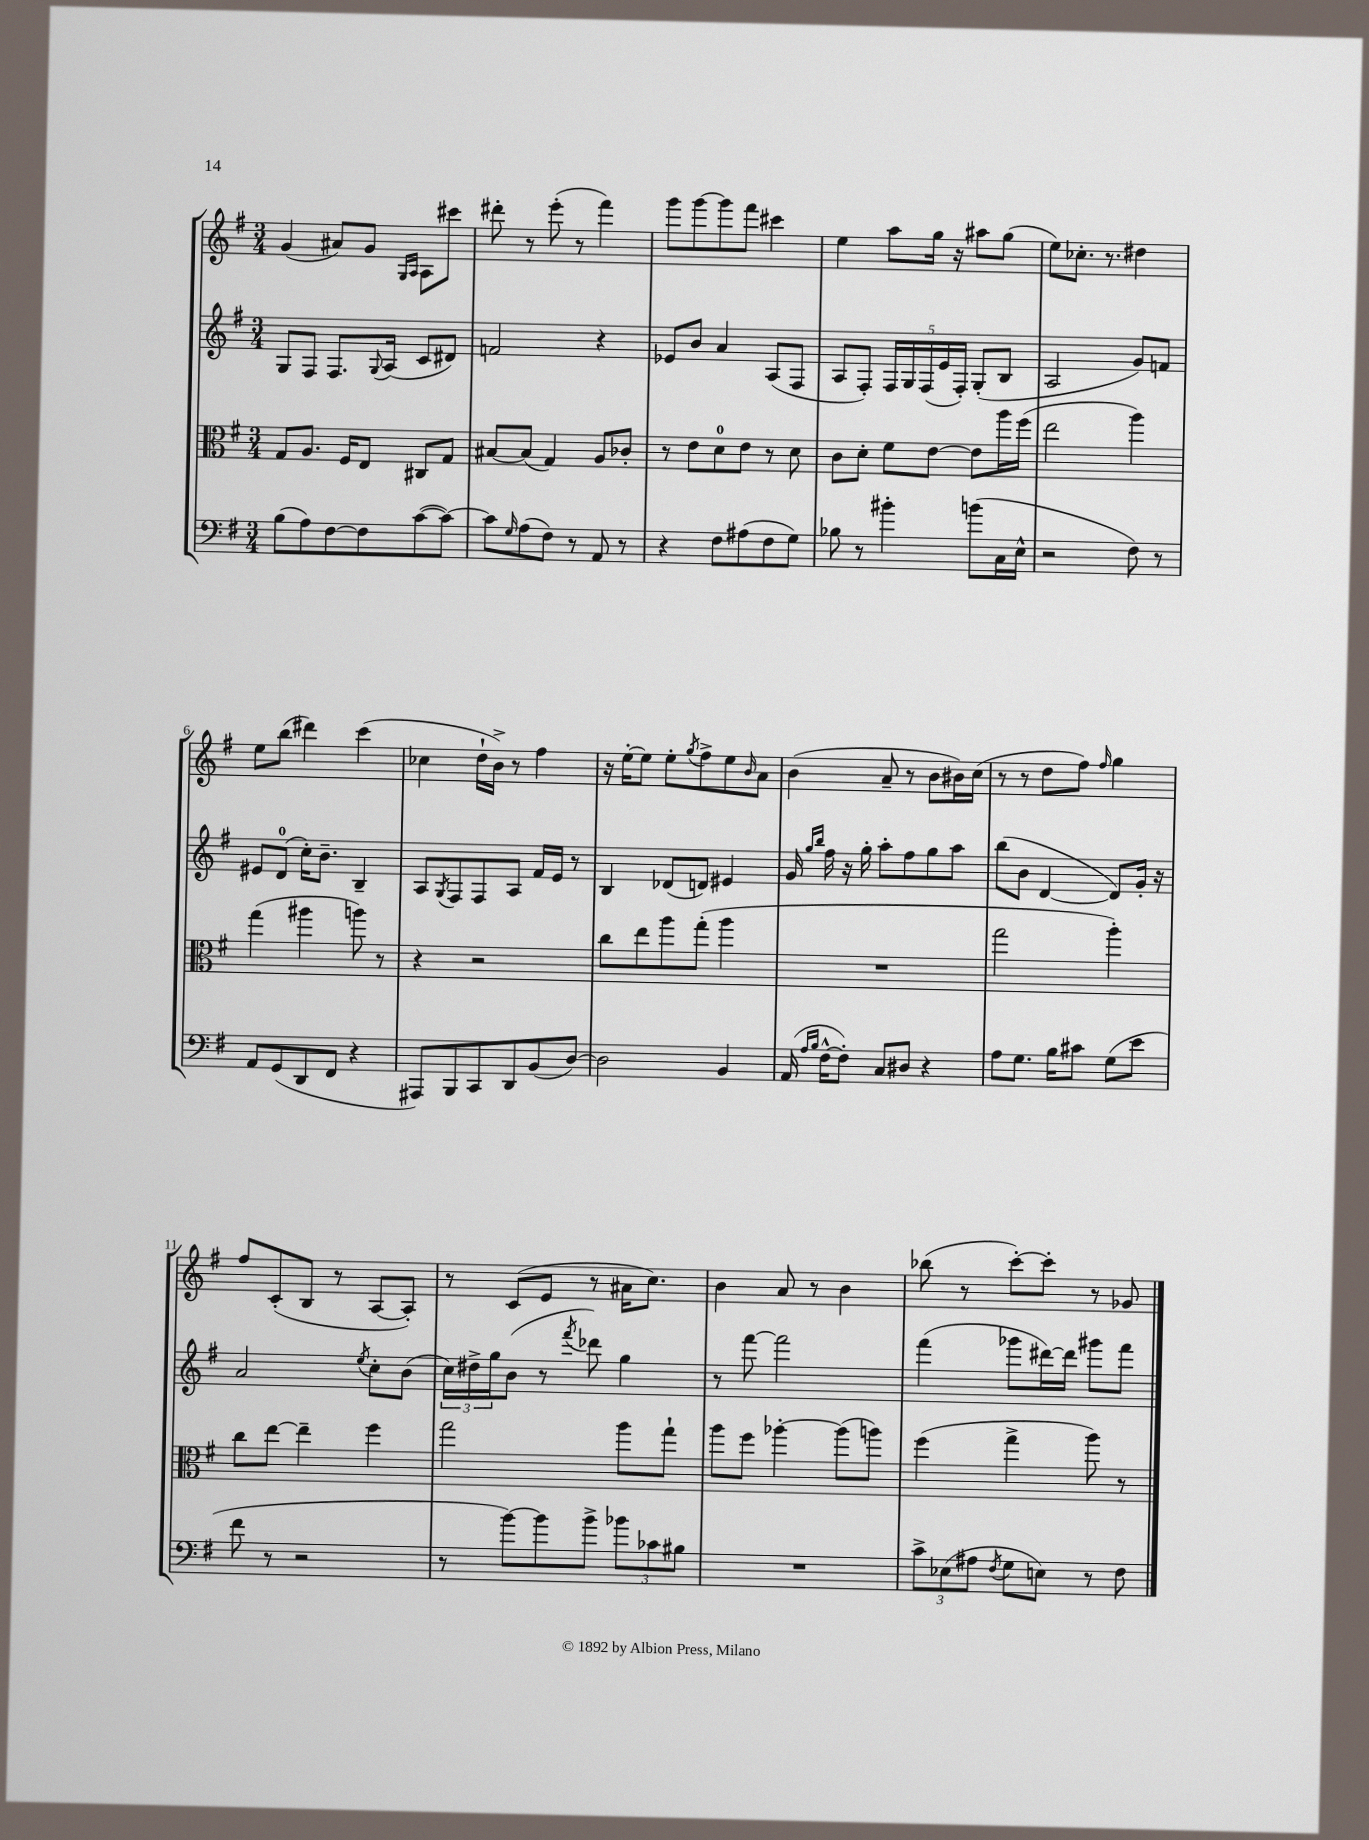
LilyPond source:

<<
\new StaffGroup <<
\new Staff = "s0" {
    \clef treble \key g \major \numericTimeSignature \time 3/4
    g'4( ais'8) g'8 \grace { g16 a16 } a8 cis'''8 |
    dis'''8-. r8 e'''8-.( r8 fis'''4) |
    g'''8 g'''8~ g'''8 fis'''8 cis'''4 |
    e''4 a''8 g''16 r16 ais''8 g''8( |
    e''8) ces''8.-. r8. dis''4 |
    e''8 b''8( dis'''4) c'''4( |
    ces''4 d''16-! b'16->) r8 fis''4 |
    r16 e''16~-. e''8 e''8-. \acciaccatura { g''8 } fis''8-> e''8 \grace { b'16 } a'8 |
    b'4( a'8-- r8 b'8 bis'16) c''16( |
    r8 r8 d''8 fis''8) \grace { fis''16 } g''4 |
    fis''8 c'8-.( b8 r8 a8~ a8-.) |
    r8 c'8( e'8 r8 ais'16 c''8.) |
    b'4 a'8 r8 b'4 |
    bes''8( r8 c'''8~-.) c'''8-. r8 ges'8 \bar "|." |
}
\new Staff = "s1" {
    \clef treble \key g \major \numericTimeSignature \time 3/4
    g8 fis8 fis8. \appoggiatura { g8 } a16( c'8 dis'8) |
    f'2 r4 |
    ees'8 b'8 a'4 a8( fis8 |
    a8 fis8-.) \tuplet 5/4 { fis16 g16 fis16( e'16 fis16-.) } g8-.( b8 |
    a2 g'8) f'8 |
    eis'8 d'8-0( c''16-.) b'8.-- b4-- |
    a8 \acciaccatura { g8 } fis8 fis8 a8 fis'16 e'16 r8 |
    b4 des'8( d'8) eis'4 |
    g'16 \grace { g''16 b''16 } fis''16 r16 g''16-. a''8-. fis''8 g''8 a''8 |
    b''8( b'8 d'4~ d'8) g'16-. r16 |
    a'2 \acciaccatura { e''8 } c''8-. b'8( |
    \tuplet 3/2 { c''16) dis''16-> g''16 } b'8( r8 \acciaccatura { fis'''8 } des'''8) g''4 |
    r8 fis'''8~ fis'''2 |
    fis'''4( ges'''8 dis'''16~) dis'''16 gis'''8 fis'''8 \bar "|." |
}
\new Staff = "s2" {
    \clef alto \key g \major \numericTimeSignature \time 3/4
    g8 a8. fis16 e8 cis8 g8 |
    bis8~ bis8( g4) a8 ces'8-. |
    r8 e'8 d'8-0 e'8 r8 d'8 |
    c'8 d'8-. fis'8 e'8~ e'8 a''16 fis''16( |
    e''2 a''4) |
    g''4( ais''4 a''8) r8 |
    r4 r2 |
    c''8 e''8 a''8 g''8-.( a''4 |
    R2. |
    g''2 a''4-.) |
    c''8 e''8~ e''4-- fis''4 |
    g''2 a''8 g''8-! |
    a''8 fis''8 aes''4~-. aes''8( a''8) |
    fis''4( g''4-> a''8) r8 \bar "|." |
}
\new Staff = "s3" {
    \clef bass \key g \major \numericTimeSignature \time 3/4
    b8( a8) fis8~ fis8 c'8~( c'8~) |
    c'8 \grace { g16 } a8( fis8) r8 a,8 r8 |
    r4 fis8 ais8( fis8 g8) |
    bes8 r8 bis'4-. b'8( c16 e16-^ |
    r2 fis8) r8 |
    a,8 g,8( d,8 fis,8 r4 |
    ais,,8) b,,8 c,8 d,8 b,8( d8~) |
    d2 b,4 |
    a,16( \grace { a16 b16 } fis16~-^ fis8-.) c8 dis8 r4 |
    a8 g8. b16 cis'8 g8( e'8 |
    fis'8 r8 r2 |
    r8 b'8~) b'8 b'8-> \tuplet 3/2 { bes'8 ces'8 bis8 } |
    R2. |
    \tuplet 3/2 { c'8-> ees8( ais8 } \acciaccatura { fis8 } g8 e8) r8 fis8 \bar "|." |
}
>>
>>
